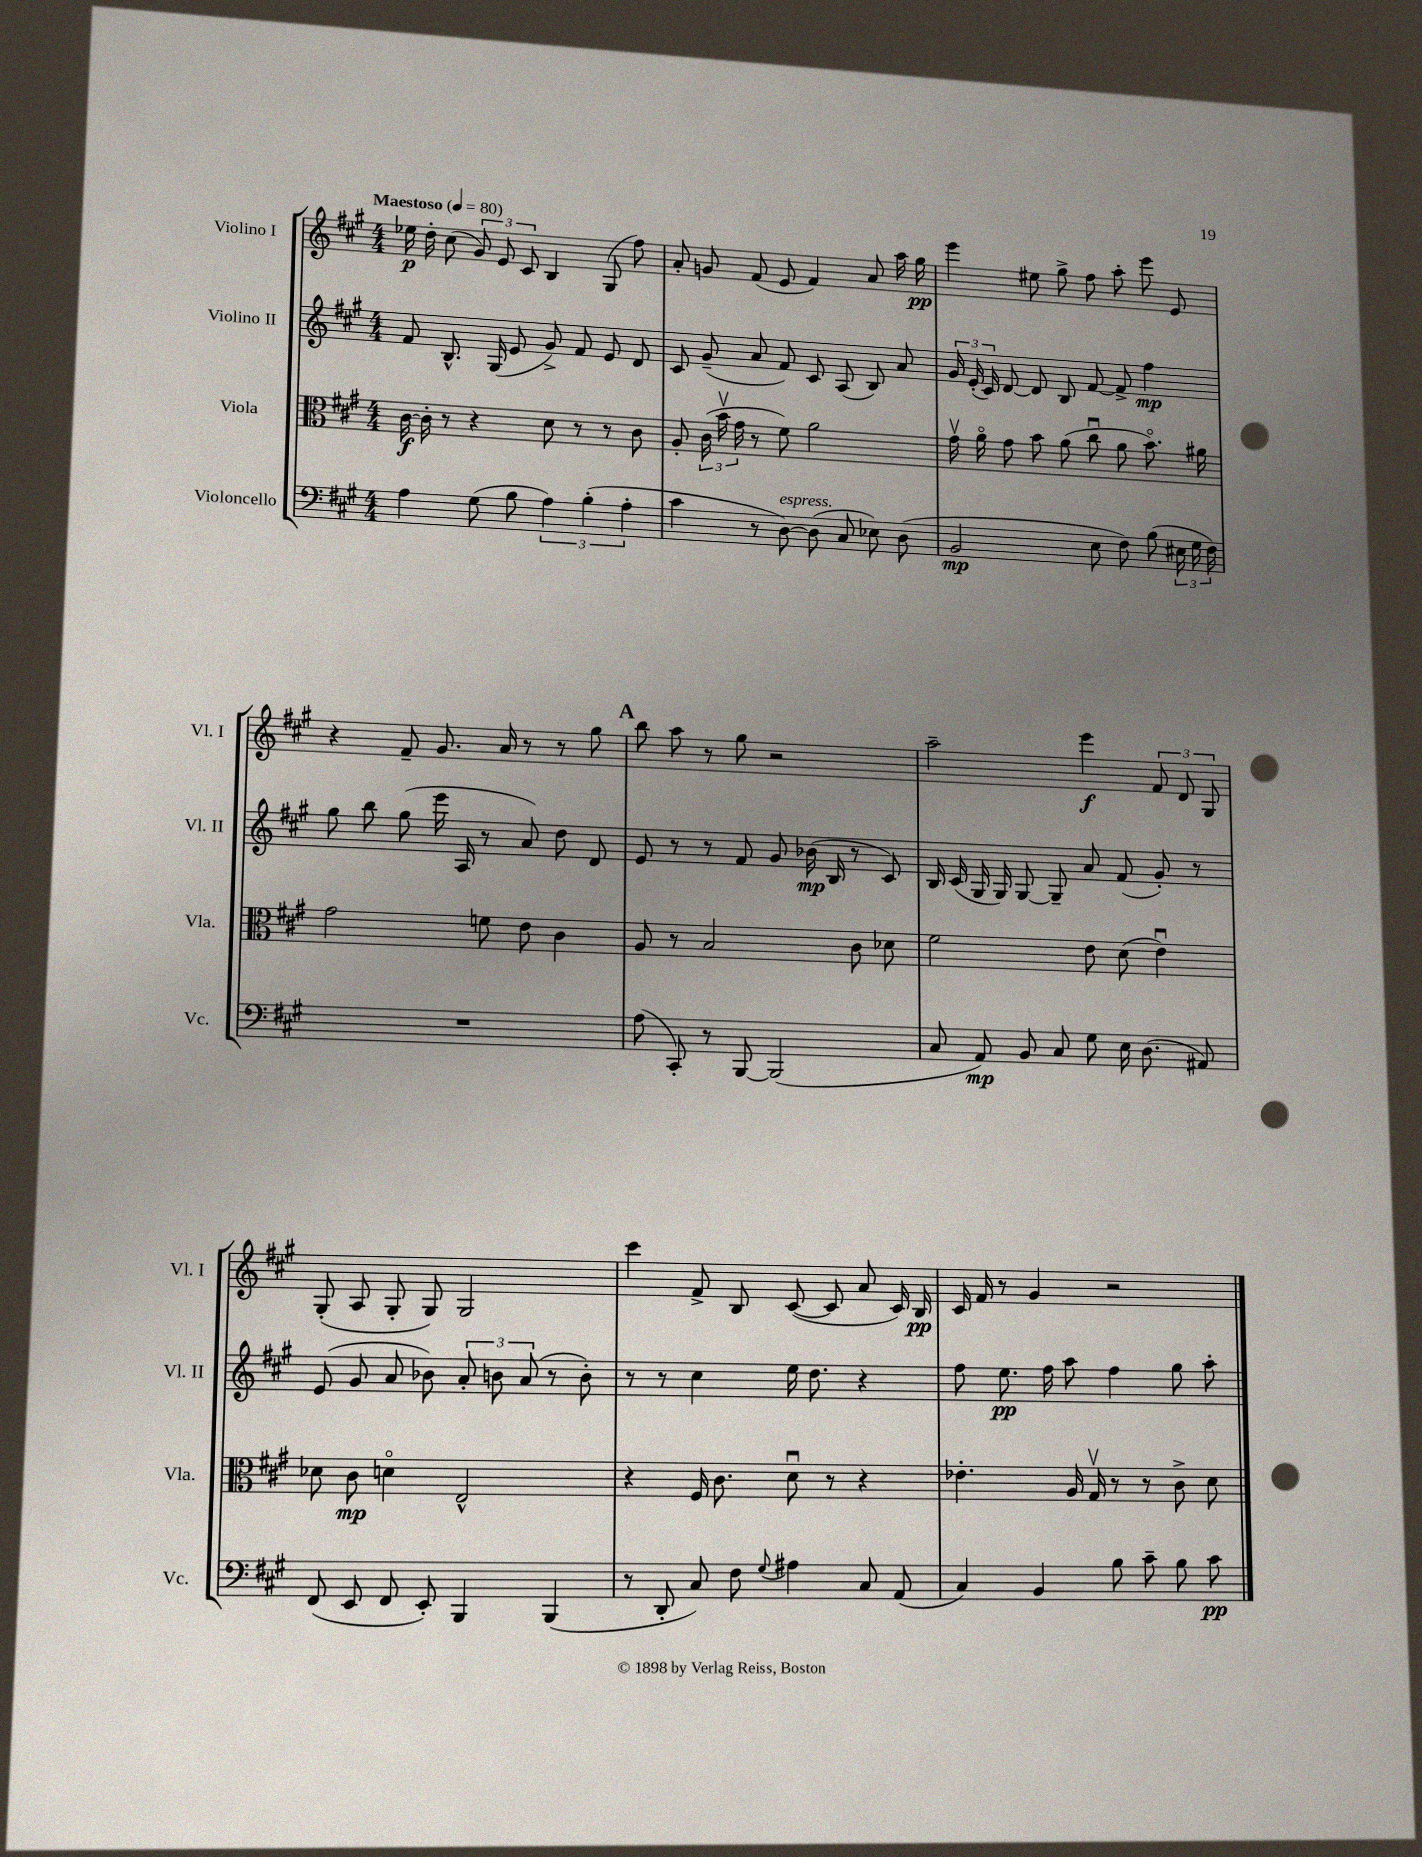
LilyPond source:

<<
\new StaffGroup <<
\new Staff = "s0" \with { instrumentName = "Violino I" shortInstrumentName = "Vl. I" } {
    \clef treble \key a \major \numericTimeSignature \time 4/4 \tempo "Maestoso" 4 = 80
    \autoBeamOff ees''16\p d''16-. cis''8( \tuplet 3/2 { gis'8) e'8 cis'8 } b4 gis8( fis''8) |
    a'8-. g'8 fis'8( e'8 fis'4) a'8 a''16 gis''16\pp |
    e'''4 eis''8 gis''8-> fis''8 a''8-. e'''8 e'8 |
    r4 fis'8-- gis'8. a'16 r8 r8 gis''8 |
    \mark \markup { \bold "A" } b''8 a''8 r8 gis''8 r2 |
    a''2-- e'''4\f \tuplet 3/2 { fis'8 d'8 gis8 } |
    gis8-.( a8 gis8-. gis8) gis2 |
    cis'''4 fis'8-> b8 cis'8~( cis'8 a'8 cis'16) b16\pp |
    cis'16 fis'16 r8 gis'4 r2 \bar "|." |
}
\new Staff = "s1" \with { instrumentName = "Violino II" shortInstrumentName = "Vl. II" } {
    \clef treble \key a \major \numericTimeSignature \time 4/4
    \autoBeamOff fis'8 b8.-^ gis16( e'8 gis'8->) fis'8 e'8 d'8 |
    cis'8 gis'8--( a'8 fis'8) cis'8 a8( b8) a'8 |
    \tuplet 3/2 { gis'16 e'16-.( cis'16) } d'8~ d'8 b8 fis'8~ fis'8-> fis''4\mp |
    gis''8 b''8 gis''8( e'''16 a16 r8 a'8) d''8 d'8 |
    \mark \markup { \bold "A" } e'8 r8 r8 fis'8 gis'8 bes'16\mp( b16 r8 cis'8) |
    b16 cis'16( gis16 gis16) gis8~ gis8-- a'8 fis'8( gis'8-.) r8 |
    e'8( gis'8 a'8 bes'8) \tuplet 3/2 { a'8-. b'8 a'8( } r8 b'8-.) |
    r8 r8 cis''4 e''16 d''8. r4 |
    fis''8 e''8.\pp fis''16 a''8 fis''4 gis''8 a''8-. \bar "|." |
}
\new Staff = "s2" \with { instrumentName = "Viola" shortInstrumentName = "Vla." } {
    \clef alto \key a \major \numericTimeSignature \time 4/4
    \autoBeamOff cis'16~\f cis'16-. r8 r4 d'8 r8 r8 cis'8 |
    a8-. \tuplet 3/2 { cis'16( b'16\upbow gis'16 } r8 fis'8) a'2 |
    gis'16\upbow a'16\flageolet gis'8 b'8 a'8( cis''8\downbow a'8 b'8.\flageolet) ais'16 |
    gis'2 f'8 e'8 cis'4 |
    \mark \markup { \bold "A" } a8 r8 b2 cis'8 des'8 |
    fis'2 e'8 d'8( e'4\downbow) |
    des'8 cis'8\mp d'4\flageolet e2-^ |
    r4 fis16 cis'8. d'8\downbow r8 r4 |
    ees'4.-. a16 gis16\upbow r8 r8 cis'8-> d'8 \bar "|." |
}
\new Staff = "s3" \with { instrumentName = "Violoncello" shortInstrumentName = "Vc." } {
    \clef bass \key a \major \numericTimeSignature \time 4/4
    \autoBeamOff a4 gis8( b8 \tuplet 3/2 { a4) b4-.( a4-. } |
    cis'4 r8 d8~^\markup { \italic "espress." }) d8( cis8 ees8) d8( |
    b,2\mp e8 fis8) b8( \tuplet 3/2 { eis16 gis16 fis16) } |
    R1 |
    \mark \markup { \bold "A" } a8( cis,8-.) r8 b,,8~ b,,2( |
    cis8 a,8\mp) b,8 cis8 gis8 e16 d8.( ais,8) |
    fis,8( e,8 fis,8 e,8-.) b,,4 b,,4( |
    r8 d,8-. cis8) fis8 \appoggiatura { gis8 } ais4 cis8 a,8( |
    cis4) b,4 b8 cis'8-- b8 cis'8\pp \bar "|." |
}
>>
>>
\layout { \context { \Score \remove "Bar_number_engraver" } }
